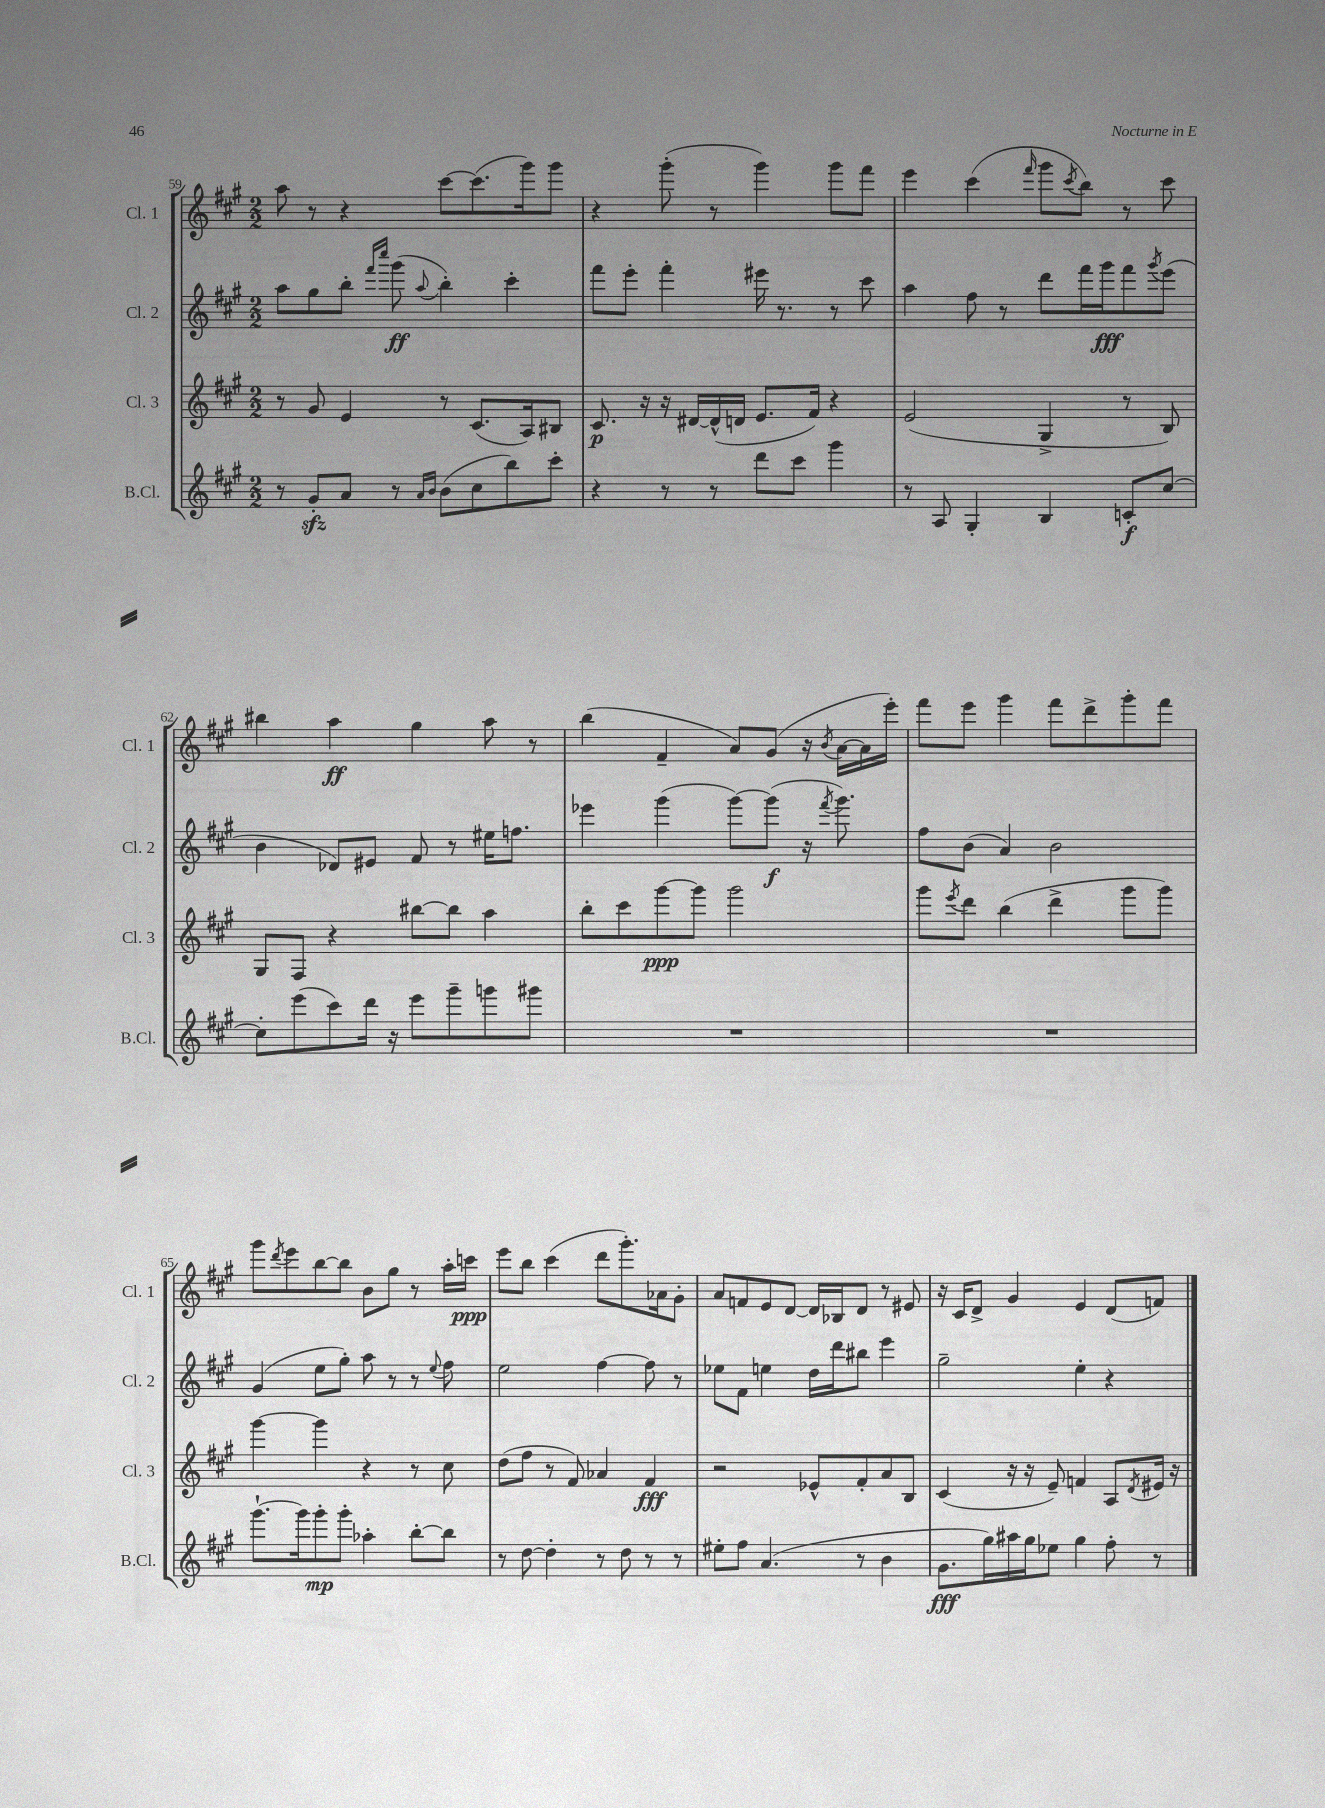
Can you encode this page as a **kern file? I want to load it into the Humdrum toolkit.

**kern	**kern	**kern	**kern
*staff4	*staff3	*staff2	*staff1
*clefG2	*clefG2	*clefG2	*clefG2
*k[f#c#g#]	*k[f#c#g#]	*k[f#c#g#]	*k[f#c#g#]
*M2/2	*M2/2	*M2/2	*M2/2
8r	8r	8aa	8aa
8g#'	8g#	8gg#	8r
8a	4e	8bb'	4r
.	.	16qqfff#	.
.	.	16qqcccc#	.
8r	.	(8ggg#	.
16qqa	.	.	.
16qqb	.	8qqaa	.
(8b	8r	4bb')	[8ccc#
8cc#	(8.c#	.	(8.ccc#]
8bb)	.	4ccc#'	.
.	16A)	.	16ggg#)
8ccc#'	8B#	.	8ggg#
=	=	=	=
4r	8.c#	8fff#	4r
.	.	8eee'	.
.	16r	.	.
8r	16r	4fff#'	(8ggg#'
.	[16d#	.	.
8r	(16d#^^]	.	8r
.	16d	.	.
8ddd	8.e	16eee#	4ggg#)
.	.	8.r	.
8ccc#	.	.	.
.	16f#)	.	.
4ggg#	4r	8r	8ggg#
.	.	8ccc#	8fff#
=	=	=	=
8r	(2e	4aa	4eee
8A	.	.	.
4G#'	.	8ff#	(4ccc#
.	.	8r	.
.	.	.	16qqfff#
4B	4G#^	8ddd	8ggg#
.	.	.	8qccc#
.	.	16fff#	8bb)
.	.	16ggg#	.
8c'	8r	8fff#	8r
.	.	8qggg#	.
[8cc#	8B)	(8eee	8ccc#
=	=	=	=
8cc#']	8G#	4b	4bb#
(8eee	8F#	.	.
8ccc#)	4r	8d-)	4aa
16ddd	.	8e#	.
16r	.	.	.
8eee	[8bb#	8f#	4gg#
8ggg#~	8bb#]	8r	.
8ggg	4aa	16ee#	8aa
.	.	8.ff	.
8ggg#	.	.	8r
=	=	=	=
1r	8bb'	4eee-	(4bb
.	8ccc#	.	.
.	[8ggg#	(4ggg#	4f#~
.	8ggg#]	.	.
.	2ggg#	[8ggg#)	8a)
.	.	(8ggg#]	(8g#
.	.	16r	16r
.	.	8qfff#	8qb
.	.	8.ggg#)	[16a
.	.	.	16a]
.	.	.	16eee')
=	=	=	=
1r	8ggg#	8ff#	8fff#
.	8qeee	.	.
.	8ddd	(8b	8eee
.	(4bb	4a)	4ggg#
.	4ddd^	2b	8fff#
.	.	.	8ddd^
.	8ggg#	.	8ggg#'
.	8ggg#)	.	8fff#
=	=	=	=
[8.ggg#`	[4ggg#	(4g#	8ggg#
.	.	.	8qddd
.	.	.	8eee
16ggg#]	.	.	.
8ggg#'	4ggg#]	8ee	[8bb
8ggg#'	.	8gg#')	8bb]
4aa-'	4r	8aa	8b
.	.	8r	8gg#
[8bb'	8r	8r	8r
.	.	8qqee	.
8bb]	8cc#	8ff#	16aa'
.	.	.	16ccc
=	=	=	=
8r	(8dd	2ee	8eee
[8dd	8ff#	.	8bb
4dd']	8r	.	(4ccc#
.	8f#)	.	.
8r	4a-	[4ff#	8ddd
8dd	.	.	8.ggg#')
8r	4f#	8ff#]	.
.	.	.	16a-
8r	.	8r	8g#'
=	=	=	=
8ee#'	2r	8ee-	8a
8ff#	.	8f#	8f
(4.a	.	4ee	8e
.	.	.	[8d
.	8e-^^	16dd	16d]
.	.	16ddd	16B-
8r	8f#'	8bb#	8d
4b	8a	4eee	8r
.	8B	.	8e#
=	=	=	=
8.g#	(4c#	2gg#~	16r
.	.	.	16c#
.	.	.	8d^
16gg#)	.	.	.
16aa#	16r	.	4g#
16gg#	16r	.	.
8ee-	8e~)	.	.
4gg#	4f	4ee'	4e
8ff#'	8A	4r	(8d
.	8qd	.	.
8r	16e#	.	8f)
.	16r	.	.
==	==	==	==
*-	*-	*-	*-
